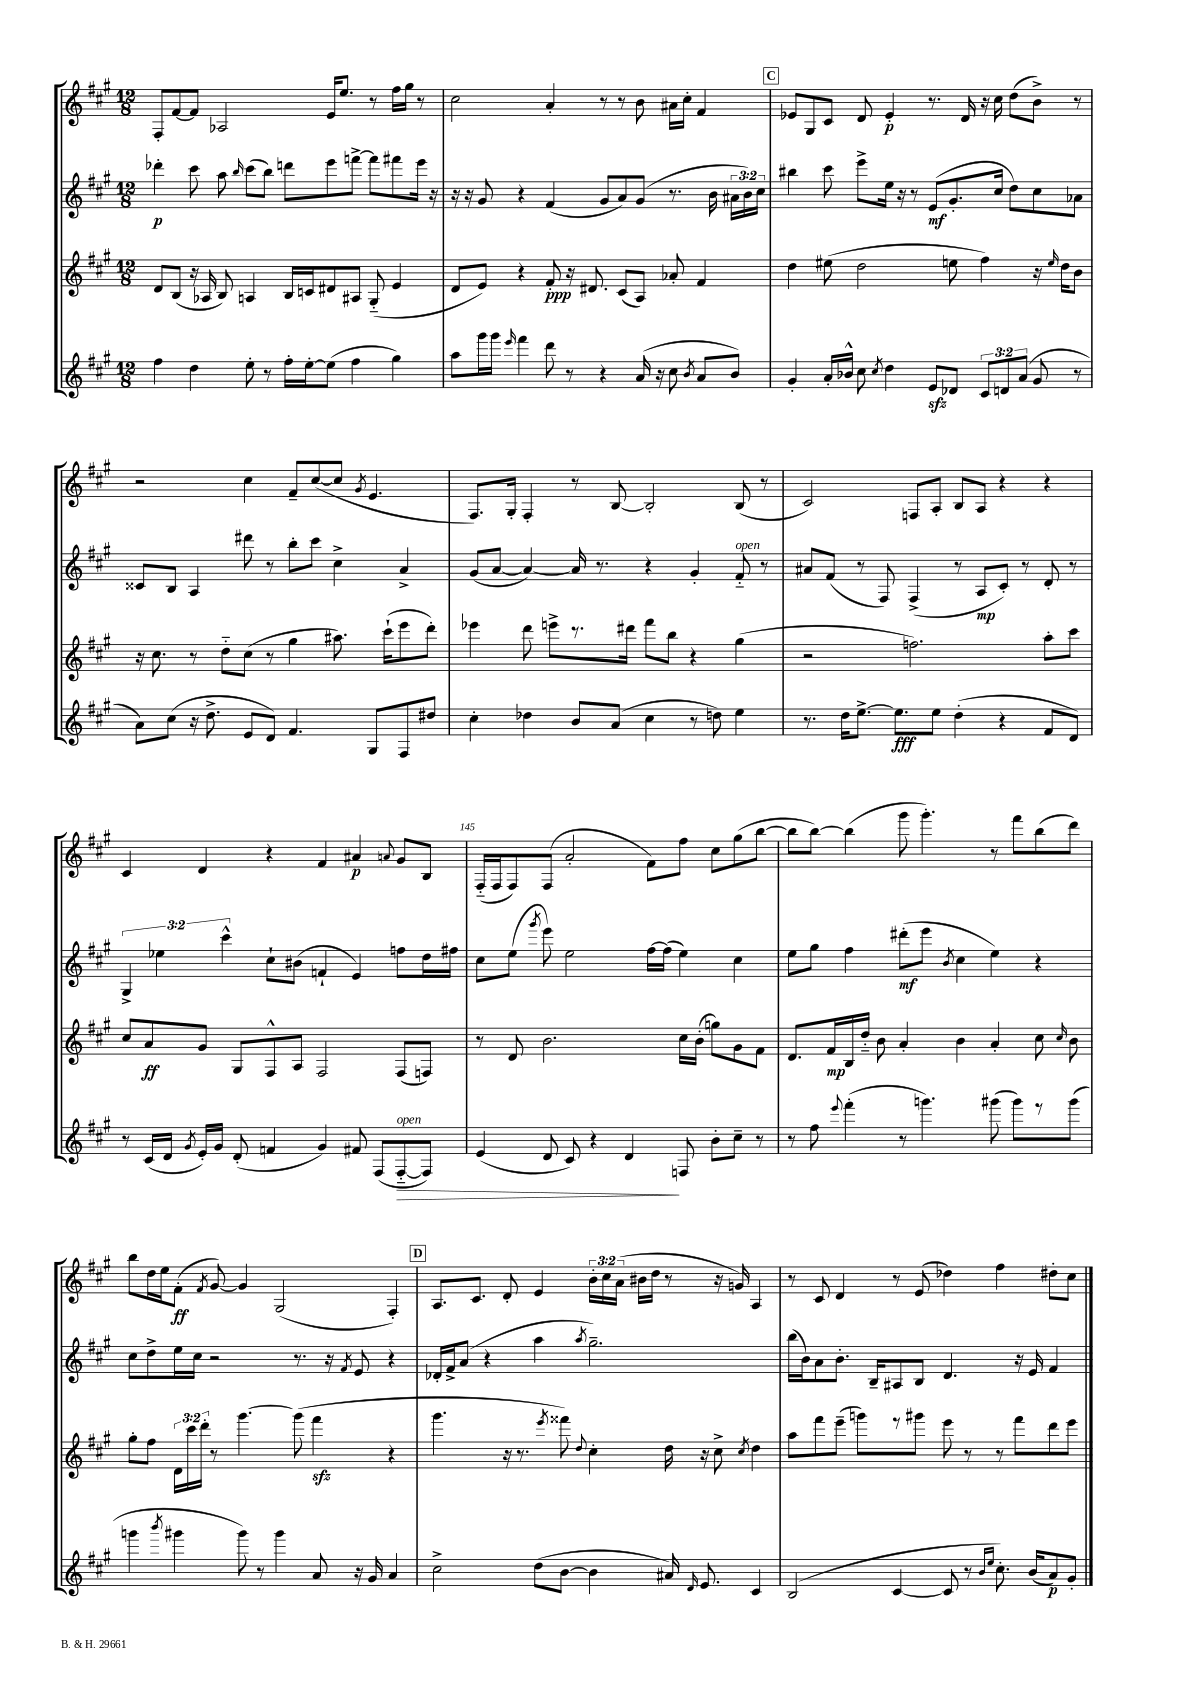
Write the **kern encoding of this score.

**kern	**kern	**kern	**kern
*staff4	*staff3	*staff2	*staff1
*clefG2	*clefG2	*clefG2	*clefG2
*k[f#c#g#]	*k[f#c#g#]	*k[f#c#g#]	*k[f#c#g#]
*M12/8	*M12/8	*M12/8	*M12/8
4ff#	8d	4ddd-'	8F#'
.	(8B	.	[8f#
4dd	16r	8ccc#	8f#]
.	16A-	.	.
.	8B)	8aa	2A-
.	.	16qqbb	.
8ee'	4A	(8ccc#	.
8r	.	8bb)	.
16ff#'	16B	8ddd	.
[16ee'	16c	.	.
(8ee]	8d#	8eee	16e
.	.	.	8.ee
4ff#	8A#	[8fff^	.
.	(8G#'~	8fff]	8r
4gg#)	4e	8fff#	16ff#
.	.	.	16gg#
.	.	16eee	8r
.	.	16r	.
=	=	=	=
8aa	8d	16r	2cc#
.	.	16r	.
16ggg#	8e)	8g#	.
16ggg#	.	.	.
16qqeee	.	.	.
4fff#	4r	4r	.
8ddd	8f#'	(4f#	4a'
8r	16r	.	.
.	8.d#	.	.
4r	.	8g#	8r
.	(8c#	8a)	8r
(16a	8A)	(8g#	8b
16r	.	.	.
8cc#	8a-'	8.r	16a#
.	.	.	16cc#'
8qb	.	.	.
8a	4f#	.	4f#
.	.	16b	.
8b)	.	24a#	.
.	.	24b)	.
.	.	24cc#	.
=	=	=	=
4g#'	4dd	4bb#	8e-
.	.	.	8G#
16a'	(8ee#	8ccc#	8c#
16b-^^	.	.	.
8cc#	2dd	8eee^	8d
8qcc#	.	.	.
4dd	.	16ee	4e-'
.	.	16r	.
.	.	8r	.
8e	.	(8e	8.r
8d-	8ee	8.g#'	.
.	.	.	16d
12c#	4ff#)	.	16r
.	.	16cc#	16cc#
12d	.	.	.
.	.	8dd)	(8dd
(12a	.	.	.
8g#	16r	8cc#	8b^)
.	16qqee	.	.
.	16dd	.	.
8r	8b	8a-	8r
=	=	=	=
8a)	16r	8c##	2r
.	8.cc#	.	.
(8cc#	.	8B	.
16r	8r	4A	.
8.dd^	.	.	.
.	8dd'~	.	.
8e	(8cc#	8ddd#	4cc#
8d)	8r	8r	.
4.f#	4gg#	8bb'	8f#~
.	.	8ccc#	([8cc#
.	8.aa#)	4cc#^	8cc#]
.	.	.	8qg#
8G#	.	.	4.e
.	(16ccc#`	.	.
8F#	8eee	4a^	.
8dd#	8ddd')	.	.
=	=	=	=
4cc#'	4eee-	(8g#	8.F#)
.	.	[8a	.
.	.	.	16G#'
4dd-	8ddd	4a_)	4F#'
.	8eee^	.	.
8b	8.r	16a]	8r
.	.	8.r	.
(8a	.	.	[8B
.	16ddd#	.	.
4cc#	8fff#	4r	2B']
.	8bb	.	.
8r	4r	4g#'	.
8dd)	.	.	.
4ee	(4gg#	8f#'~	(8B
.	.	8r	8r
=	=	=	=
8.r	2r	8a#	2c#)
.	.	(8f#	.
16dd	.	.	.
[8.ee^	.	8r	.
.	.	8F#)	.
8.ee]	.	.	.
.	2.ff)	(4F#^	8F
8ee	.	.	8A'
(4dd'	.	8r	8B
.	.	8A	8A
4r	.	8c#')	4r
.	.	8r	.
8f#	8aa'	8d'	4r
8d)	8ccc#	8r	.
=	=	=	=
8r	8cc#	6G#^	4c#
(16c#	8a	.	.
.	.	6ee-	.
16d	.	.	.
8qg#	.	.	.
16e')	8g#	.	4d
16g#	.	.	.
.	.	6ccc#^^	.
(8d'	8G#	.	.
4f	8F#^^	8cc#`	4r
.	8A	(8b#	.
4g#)	2F#	4f`	4f#
8f#	.	4e)	4a#
(8F#	.	.	.
.	.	.	8qqa
[8F#'~	(8F#	8ff	8g#
8F#])	8F)	16dd	8B
.	.	16ff#	.
=	=	=	=
(4e	8r	8cc#	(16F#'~
.	.	.	16F#
.	8d	(8ee	8F#)
.	.	8qggg#	.
8d	2.b	8eee)	(8F#
8c#)	.	2ee	2a'
4r	.	.	.
4d	.	.	.
.	.	[16ff#	8f#)
.	.	(16ff#]	.
8F	16cc#	4ee)	8ff#
.	(16b'	.	.
8b'	8gg)	.	8cc#
8cc#~	8g#	4cc#	(8gg#
8r	8f#	.	[8bb
=	=	=	=
8r	8.d	8ee	8bb]
8ff#	.	8gg#	[8bb)
.	16f#	.	.
8qqeee	.	.	.
(4fff#'	16B	4ff#	(4bb]
.	16dd'~	.	.
.	8b	.	.
8r	4a'	(8ddd#'	8ggg#
4.ggg)	.	8eee	4.ggg#')
.	.	8qb	.
.	4b	4cc#	.
(8ggg#	4a'	4ee)	8r
8ggg#)	.	.	8fff#
8r	8cc#	4r	(8bb
.	16qqcc#	.	.
(8ggg#	8b	.	8ddd)
=	=	=	=
4ggg	8gg#'	8cc#	8bb
.	8ff#	8dd^	16dd
.	.	.	16ee
8qbbb	.	.	.
4ggg#	24d	16ee	(8f#'
.	24ccc#	.	.
.	.	16cc#	.
.	24ddd'	.	.
.	.	.	8qf#
.	8r	2r	[8g#)
8ggg#)	[4.ggg#	.	4g#]
8r	.	.	.
4ggg#	.	.	(2G#
.	(8ggg#]	8.r	.
8a	4fff#	.	.
.	.	16r	.
.	.	8qf#	.
16r	.	8e	.
16g#	.	.	.
4a	4r	4r	4F#')
=	=	=	=
2cc#^	4.ggg#	16d-'	8.A
.	.	16f#^	.
.	.	(8a	.
.	.	.	8.c#
.	.	4r	.
.	16r	.	8d'
.	8.r	.	.
(8dd	.	4aa	4e
.	8qeee	.	.
[8b	8fff##)	.	.
.	8qqdd	8qaa	.
4b]	4cc#'	2.gg#~)	24b'
.	.	.	24cc#
.	.	.	(24a
.	.	.	16b#
.	.	.	16dd
16a#)	16dd	.	8r
16qqd	.	.	.
8.e	16r	.	.
.	8cc#^	.	16r
.	.	.	16g)
.	8qcc#	.	.
4c#	4dd	.	4A
=	=	=	=
(2B	8aa	(16bb	8r
.	.	16b)	.
.	8fff#	8a	8c#
.	(8eee~	8.b'	4d
.	8ggg)	.	.
.	.	16B~	.
[4c#	8r	8A#	8r
.	8ggg#	8B	(8e
8c#]	8eee	4.d	4dd-)
8r	8r	.	.
16qqb	.	.	.
16qqee	.	.	.
8.cc#')	8r	.	4ff#
.	8fff#	16r	.
(16b	.	16e	.
8a)	8ddd	4f#	8dd#'
8g#'	8eee	.	8cc#
==	==	==	==
*-	*-	*-	*-
